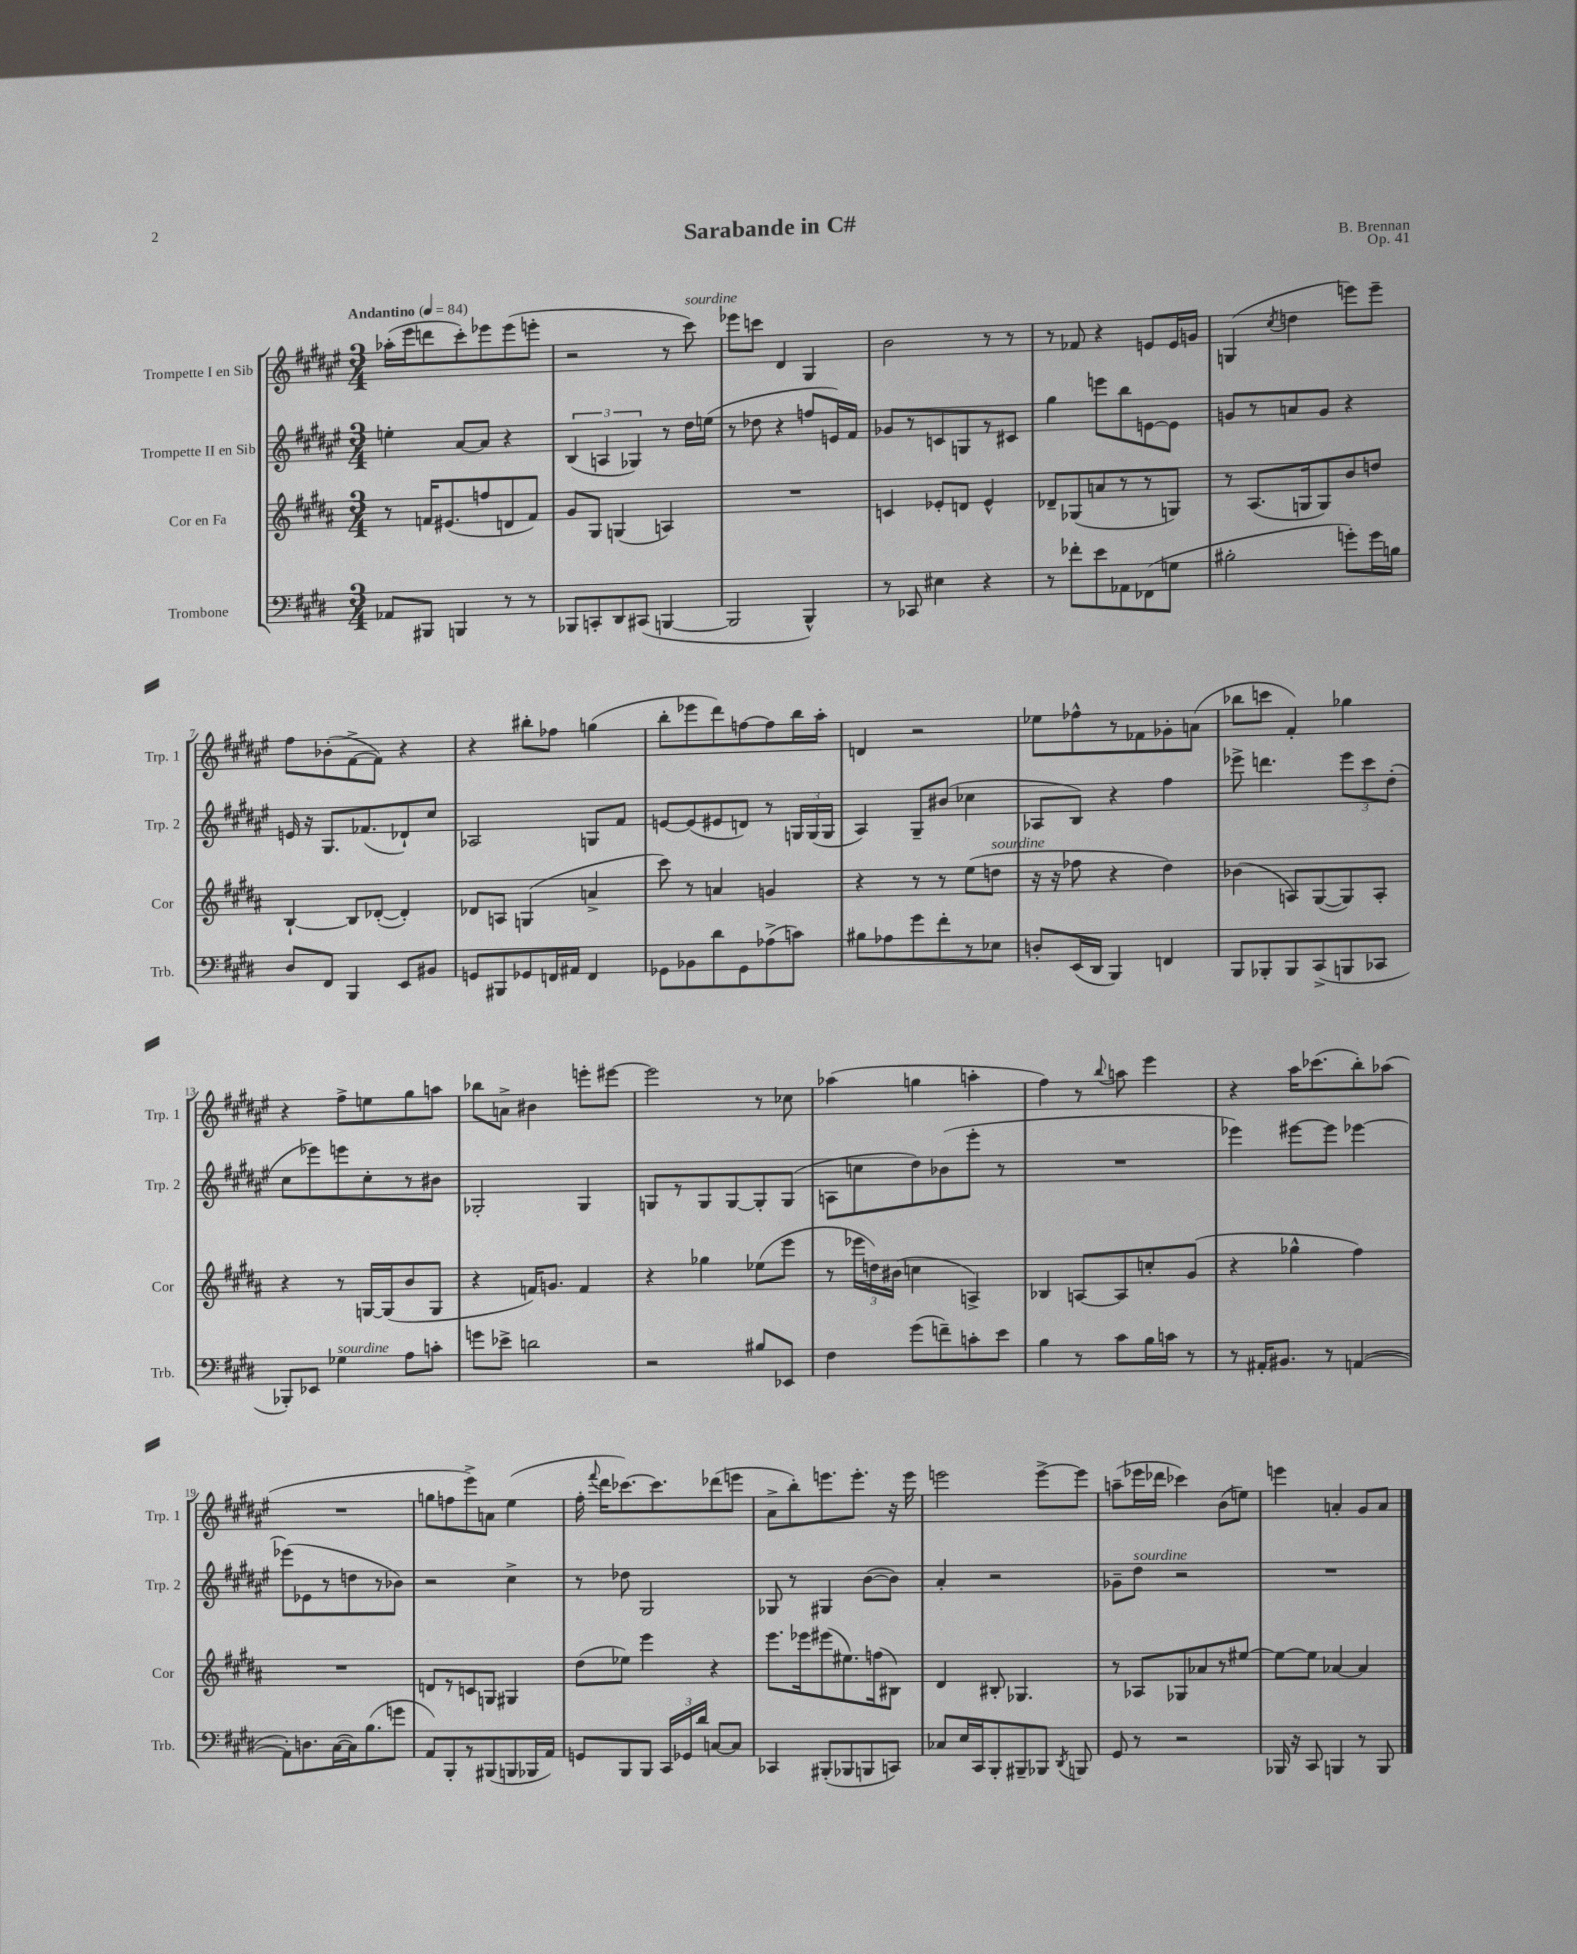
\header { title = "Sarabande in C#" composer = "B. Brennan" opus = "Op. 41" }
<<
\new StaffGroup <<
\new Staff = "s0" \with { instrumentName = "Trompette I en Sib" shortInstrumentName = "Trp. 1" } {
    \clef treble \key fis \major \numericTimeSignature \time 3/4 \tempo "Andantino" 4 = 84
    \autoBeamOff aes''16[-.( eis'''16 d'''8 cis'''8-.) ees'''8 ees'''8( e'''8]-. |
    r2 r8 cis'''8^\markup { \italic "sourdine" }) |
    ees'''8[ c'''8] dis'4 gis4 |
    b'2 r8 r8 |
    r8 fes'8 r4 e'8[ e'16 g'16] |
    g4( \acciaccatura { cis''8 } d''4 e'''8[) e'''8]-- |
    fis''8[ bes'8-.( fis'8~-> fis'8]) r4 |
    r4 bis''8[-. fes''8] g''4( |
    b''8[-. ees'''8 dis'''8) f''8~ f''8 b''16 ais''16]-. |
    d'4 r2 |
    ees''8[ fes''8-^ r8 fes'8 ges'8-. a'8]( |
    bes''8[ c'''8] fis'4-.) ges''4 |
    r4 fis''8[-> e''8 gis''8 a''8] |
    bes''8[ a'8]-> bis'4 e'''8[-. eis'''8]~ |
    eis'''2 r8 ces''8 |
    aes''4( g''4 a''4-. |
    fis''4) r8 \appoggiatura { b''8 } a''8 eis'''4 |
    r4 ais''16[ ces'''8.( b''8-.) aes''8]( |
    R2. |
    g''8[ f''8 eis'''8->) a'8] eis''4( |
    fis''16-. \appoggiatura { fis'''8 } dis'''16[ ces'''8.~) ces'''8. des'''8( e'''8] |
    ais'8[-> b''8-.) e'''8. e'''8.]-. r16 e'''16 |
    e'''2 e'''8[~-> e'''8] |
    a''8[--( ees'''16 des'''16] ces'''4) b'8[( e''8]) |
    e'''4 a'4-. gis'8[ a'8] \bar "|." |
}
\new Staff = "s1" \with { instrumentName = "Trompette II en Sib" shortInstrumentName = "Trp. 2" } {
    \clef treble \key fis \major \numericTimeSignature \time 3/4
    \autoBeamOff e''4-. ais'8[~ ais'8] r4 |
    \tuplet 3/2 { b4( a4 ges4) } r8 dis''16[ e''16]( |
    r8 des''8 r4 f''8[ e'16) fis'16] |
    ges'8[ r8 c'8 g8 r8 cis'8] |
    gis''4 e'''8[ b''8 e'8~ e'8] |
    g'8[ r8 a'8 g'8] r4 |
    e'16 r16 gis8.[ fes'8.( des'8-!) cis''8] |
    aes2 g8[ fis'8] |
    e'8[~ e'8( eis'8 d'8]) r8 \tuplet 3/2 { g16[ g16( g16] } |
    ais4) gis8[-- bis'8]( ces''4 |
    aes8[ b8]) r4 fis''4 |
    ees'''8-> d'''4. \tuplet 3/2 { ees'''8[ cis'''8 dis''8]-.( } |
    cis''8[ ees'''8) e'''8 cis''8-. r8 bis'8] |
    ges2-. ges4 |
    g8[ r8 g8 g8~ g8-. g8]( |
    a8[ c''8 dis''8) bes'8( eis'''8]-. r8 |
    R2. |
    ees'''4) eis'''8[~ eis'''8] ees'''4~ |
    ees'''8[( ees'8 r8 d''8 r8 bes'8]) |
    r2 cis''4-> |
    r8 des''8 gis2 |
    ges8 r8 gis4 b'8[~( b'8]) |
    ais'4-. r2 |
    ges'8[-- dis''8]^\markup { \italic "sourdine" } r2 |
    R2. \bar "|." |
}
\new Staff = "s2" \with { instrumentName = "Cor en Fa" shortInstrumentName = "Cor" } {
    \clef treble \key b \major \numericTimeSignature \time 3/4
    \autoBeamOff r8 f'16[ eis'8.( f''8 d'8 f'8]) |
    gis'8[ gis8] g4( a4) |
    R2. |
    c'4 ees'8[-. d'8] ees'4-^ |
    des'8[-- ges8( a'8 r8 r8 g8]) |
    r8 ais8.[( g16 g8) b'8 d''8] |
    b4~-! b8[ des'8]~-.( des'4-.) |
    des'8[ a8] g4( a'4-> |
    cis'''8) r8 a'4 g'4 |
    r4 r8 r8 e''8[( d''8]^\markup { \italic "sourdine" } |
    r16 r16 fes''8 r4 dis''4) |
    bes'4( a8[) gis8~( gis8) a8]-. |
    r4 r8 g16[~ g16( b'8 g8] |
    r4 f'16[) g'8.] f'4 |
    r4 ges''4 ees''8[( e'''8] |
    r8 \tuplet 3/2 { ees'''16[ d''16) bis'16]( } c''4 a4->) |
    bes4 a8[~ a8 c''8-. gis'8]( |
    r4 ges''4-^ fis''4) |
    R2. |
    d'8[ r8 c'8 g8] gis4 |
    dis''8[( ees''8]) e'''4 r4 |
    e'''8.[ ees'''16 eis'''8( eis''8.) f''16( bis8]) |
    dis'4 bis8-. ges4. |
    r8 aes8[ ges8 aes'8 r8 eis''8]~ |
    eis''8[~ eis''8] aes'4~ aes'4 \bar "|." |
}
\new Staff = "s3" \with { instrumentName = "Trombone" shortInstrumentName = "Trb." } {
    \clef bass \key e \major \numericTimeSignature \time 3/4
    \autoBeamOff aes,8[ bis,,8] b,,4 r8 r8 |
    bes,,8[ c,8-. dis,8 cis,8]( b,,4~ |
    b,,2 b,,4-^) |
    r8 ces,8 eis4 r4 |
    r8 fes'8[-. e'8 aes,8 fes,8( g8] |
    bis2-. g'8[-.) g'16 b16] |
    dis8[ fis,8] b,,4 e,8[ bis,8] |
    g,8[ bis,,8 ges,8 f,16 ais,16] f,4 |
    ges,8[ bes,8 dis'8 ges,8 aes8->( c'8]) |
    bis8[ aes8 gis'8 fis'8-. r8 ees8] |
    d8[-. e,16( dis,16] b,,4) f,4 |
    b,,8[ bes,,8-. bes,,8 cis,8->( b,,8 ces,8] |
    bes,,8[-.) ees,8] ges4^\markup { \italic "sourdine" } a8[ c'8]-. |
    g'8[ ees'8]-> d'2 |
    r2 bis8[ ees,8] |
    fis4 gis'8[( f'8--) c'8-. e'8] |
    b4 r8 cis'8[ b16 c'16] r8 |
    r8 ais,16[-. bis,8.] r8 a,4~( |
    a,8[-.) d8. cis16~( cis16) b8.( g'8] |
    a,8[) b,,8-. r8 bis,,8( b,,8 bes,,16 a,16]) |
    g,8[ b,,8 b,,8] \tuplet 3/2 { cis,16[ ges,16 dis'16] } c8[~ c8] |
    ces,4 bis,,8[-.( bes,,8 b,,8 c,8]) |
    ces8[ e16 cis,16 b,,8-. bis,,8-- bes,,8] \acciaccatura { dis,8 } b,,8 |
    gis,8 r8 r2 |
    bes,,16 r16 cis,8 b,,4 r8 b,,8 \bar "|." |
}
>>
>>
